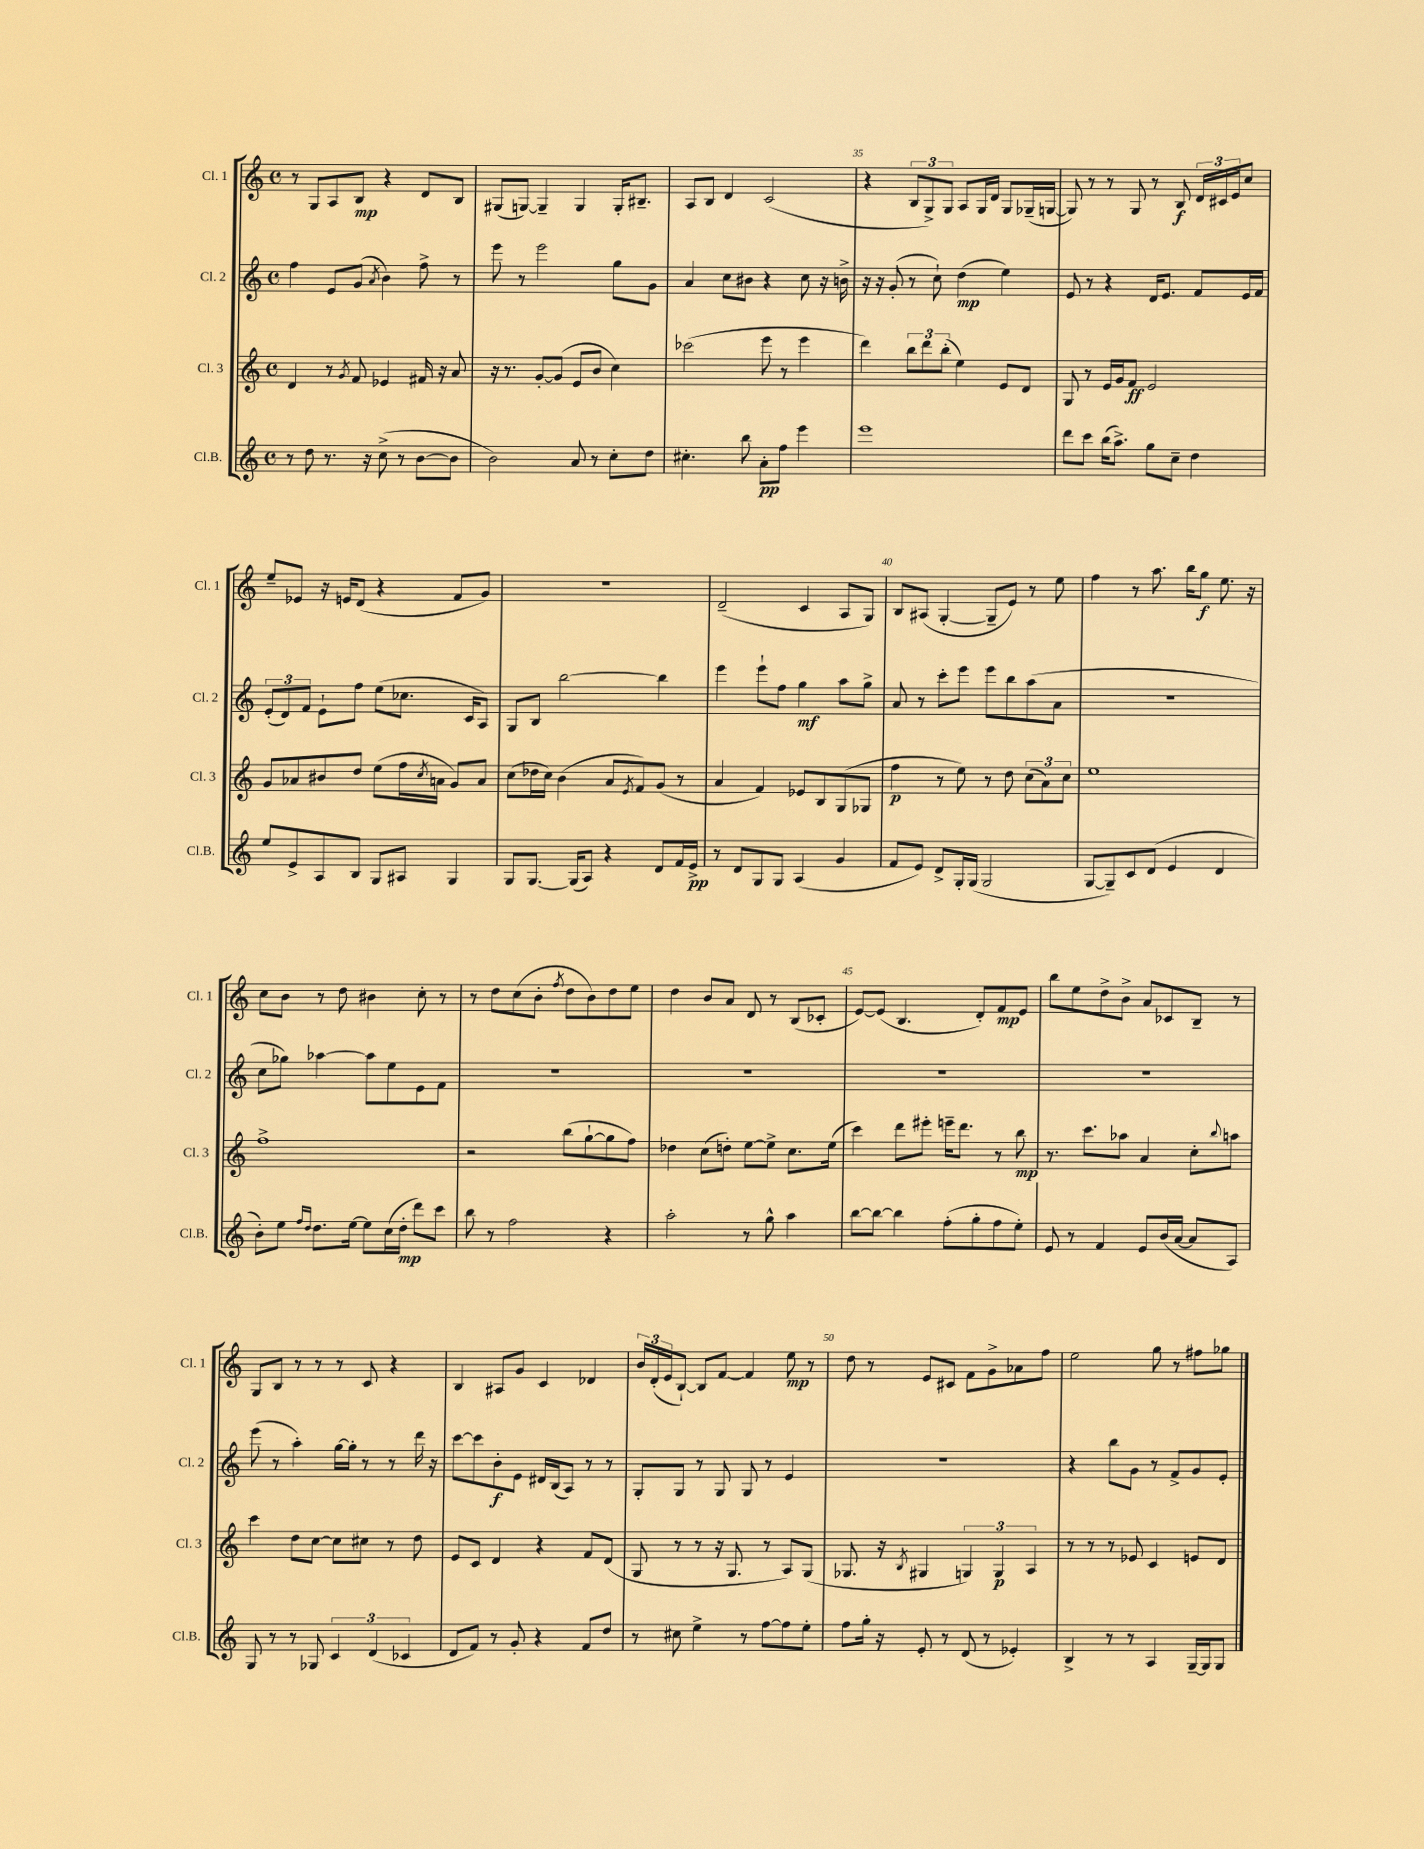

**kern	**kern	**kern	**kern
*staff4	*staff3	*staff2	*staff1
*clefG2	*clefG2	*clefG2	*clefG2
*k[]	*k[]	*k[]	*k[]
*M4/4	*M4/4	*M4/4	*M4/4
*met(c)	*met(c)	*met(c)	*met(c)
8r	4d	4ff	8r
8dd	.	.	8G
8.r	8r	8e	8A
.	8qg	.	.
.	8f	(8g	8B
16r	.	.	.
.	.	8qa	.
(8cc^	4e-	4b)	4r
8r	.	.	.
[8b	16f#	8ff^	8d
.	16r	.	.
8b]	8a	8r	8B
=	=	=	=
2b)	16r	8eee	(8G#
.	8.r	.	.
.	.	8r	[8G)
.	[8g'	2eee	4G~]
.	(8g]	.	.
8a	8e	.	4G
8r	8b	.	.
8cc'	4cc)	8gg	16G'
.	.	.	8.B#~
8dd	.	8g	.
=	=	=	=
4.cc#'	(2ccc-	4a	8A
.	.	.	8B
.	.	8cc	4d
8bb	.	8b#	.
8a'	8eee	4r	(2c
8ff	8r	.	.
4eee	4eee	8cc	.
.	.	16r	.
.	.	16b^	.
=	=	=	=
1eee	4ddd)	16r	4r
.	.	16r	.
.	.	(8g'	.
.	12bb	8r	12B
.	12ddd	.	12G^)
.	.	8cc`)	.
.	(12bb'	.	12G
.	4ee)	(4dd	8A
.	.	.	16G
.	.	.	16d
.	8e	4ee)	8G
.	8d	.	(16G-~
.	.	.	[16G
=	=	=	=
8ddd	8G	8e	8G])
8ccc	8r	8r	8r
(16bb	16e	4r	8r
8.aa^)	16g	.	.
.	8f	.	8G
8gg	2e	16d	8r
.	.	8.e	.
8cc~	.	.	8B
4dd	.	8f	24d
.	.	.	24c#
.	.	.	24e
.	.	16e	8cc
.	.	16f	.
=	=	=	=
8ee	8g	(12e'	8ee~
.	.	12d)	.
8e^	8a-	.	8e-
.	.	12f	.
8A	8b#	8e`	16r
.	.	.	16e
8B	8dd	8ff	(8d
8G	(8ee	(8ee	4r
8A#	16ff	8.cc-	.
.	8qcc	.	.
.	16a	.	.
4G	8g)	.	8f
.	.	16c	.
.	8a	8A)	8g)
=	=	=	=
8G	(8cc	8G	1r
[8.G	16dd-	8B	.
.	16cc)	.	.
.	(4b	[2bb	.
(16G]	.	.	.
8A)	.	.	.
4r	8a	.	.
.	8qe	.	.
.	8f)	.	.
8d	(8g	4bb]	.
16f	8r	.	.
16e^	.	.	.
=	=	=	=
8r	4a	4eee	(2d~
8d	.	.	.
8G	4f)	8eee`	.
8G	.	8ff	.
(4A	8e-	4gg	4c
.	8B	.	.
4g	(8G	8aa	8A
.	8G-	8gg^	8G)
=	=	=	=
8f	4ff	8a	8B
8e)	.	8r	(8A#
8d^	8r	8ccc'	[4G'
16G'	8ee)	8eee	.
(16G	.	.	.
2G	8r	8eee	8G~]
.	8dd	8bb	8e)
.	(12cc	(8aa	8r
.	12a)	.	.
.	.	8a	8ee
.	12cc	.	.
=	=	=	=
[8G	1ee	1r	4ff
8G~])	.	.	.
8c	.	.	8r
(8d	.	.	8.aa
4e	.	.	.
.	.	.	16bb
.	.	.	8gg
4d	.	.	8.ee
.	.	.	16r
=	=	=	=
8b')	1ff^	8cc	8cc
8ee	.	8gg-)	8b
16qqff	.	.	.
16qqdd	.	.	.
8.dd	.	[4aa-	8r
.	.	.	8dd
[16ee	.	.	.
8ee]	.	8aa-]	4b#
(16cc	.	8ee	.
16dd'	.	.	.
8ddd)	.	8e	8cc'
8ccc	.	8f	8r
=	=	=	=
8bb	2r	1r	8r
8r	.	.	8dd
2ff	.	.	(8cc
.	.	.	8b'
.	.	.	8qff
.	(8bb	.	8dd
.	[8gg`	.	8b)
4r	8gg]	.	8dd
.	8ff)	.	8ee
=	=	=	=
2aa'	4dd-	1r	4dd
.	(8cc	.	8b
.	8dd')	.	8a
8r	[8ee	.	8d
8gg^^	8ee^]	.	8r
4aa	8.cc	.	(8B
.	.	.	8c-'
.	(16ee	.	.
=	=	=	=
[8bb	4ccc)	1r	[8e)
8bb_	.	.	(8e]
4bb]	8ddd	.	4.B
.	8eee#'	.	.
(8ff'	16eee~	.	.
.	8.ddd	.	.
8gg'	.	.	8d')
8ff	8r	.	8f
8ee')	8bb	.	8e
=	=	=	=
8e	8.r	1r	8bb
8r	.	.	8ee
.	8.ccc	.	.
4f	.	.	8dd^
.	8aa-	.	8b^
8e	4a	.	8a
(16b	.	.	8c-
[16a	.	.	.
8a]	8cc'	.	8B~
.	8qqbb	.	.
8A)	8aa	.	8r
=	=	=	=
8G	4ccc	(8eee	8G
8r	.	8r	8B
8r	8dd	4aa')	8r
8G-	[8cc	.	8r
6c	8cc]	[16gg	8r
.	.	16gg']	.
.	8cc#	8r	8c
(6d	.	.	.
.	8r	8r	4r
6c-	.	.	.
.	8dd	16ddd	.
.	.	16r	.
=	=	=	=
8d	8e	[8ccc	4B
8f)	8c	8ccc]	.
8r	4d	8b'	8A#
8g'	.	8e	8g
4r	4r	16d#	4c
.	.	(16B	.
.	.	8A)	.
8f	8f	8r	4d-
8dd	(8d	8r	.
=	=	=	=
8r	8G	8G'	24b
.	.	.	(24d'
.	.	.	24e
8cc#	8r	8G	[8B`)
4ee^	8r	8r	8B]
.	16r	8G	[8f
.	8.G	.	.
8r	.	8G	4f]
[8ff	8r	8r	.
8ff]	8A)	4e	8ee
8ee'	(8G	.	8r
=	=	=	=
8ff	8.G-	1r	8dd
16gg'	.	.	8r
16r	16r	.	.
.	8qB	.	.
8e'	4G#	.	8e
8r	.	.	8c#
(8d	6G)	.	8f
8r	.	.	8g^
.	6G	.	.
4e-')	.	.	8a-
.	6A	.	.
.	.	.	8ff
=	=	=	=
4B^	8r	4r	2ee
.	8r	.	.
8r	8r	8bb	.
8r	8e-	8g	.
4A	4c	8r	8gg
.	.	8f^	8r
[16G~	8e	8g	8ff#
16G]	.	.	.
8G	8d	8e'	8gg-
==	==	==	==
*-	*-	*-	*-
